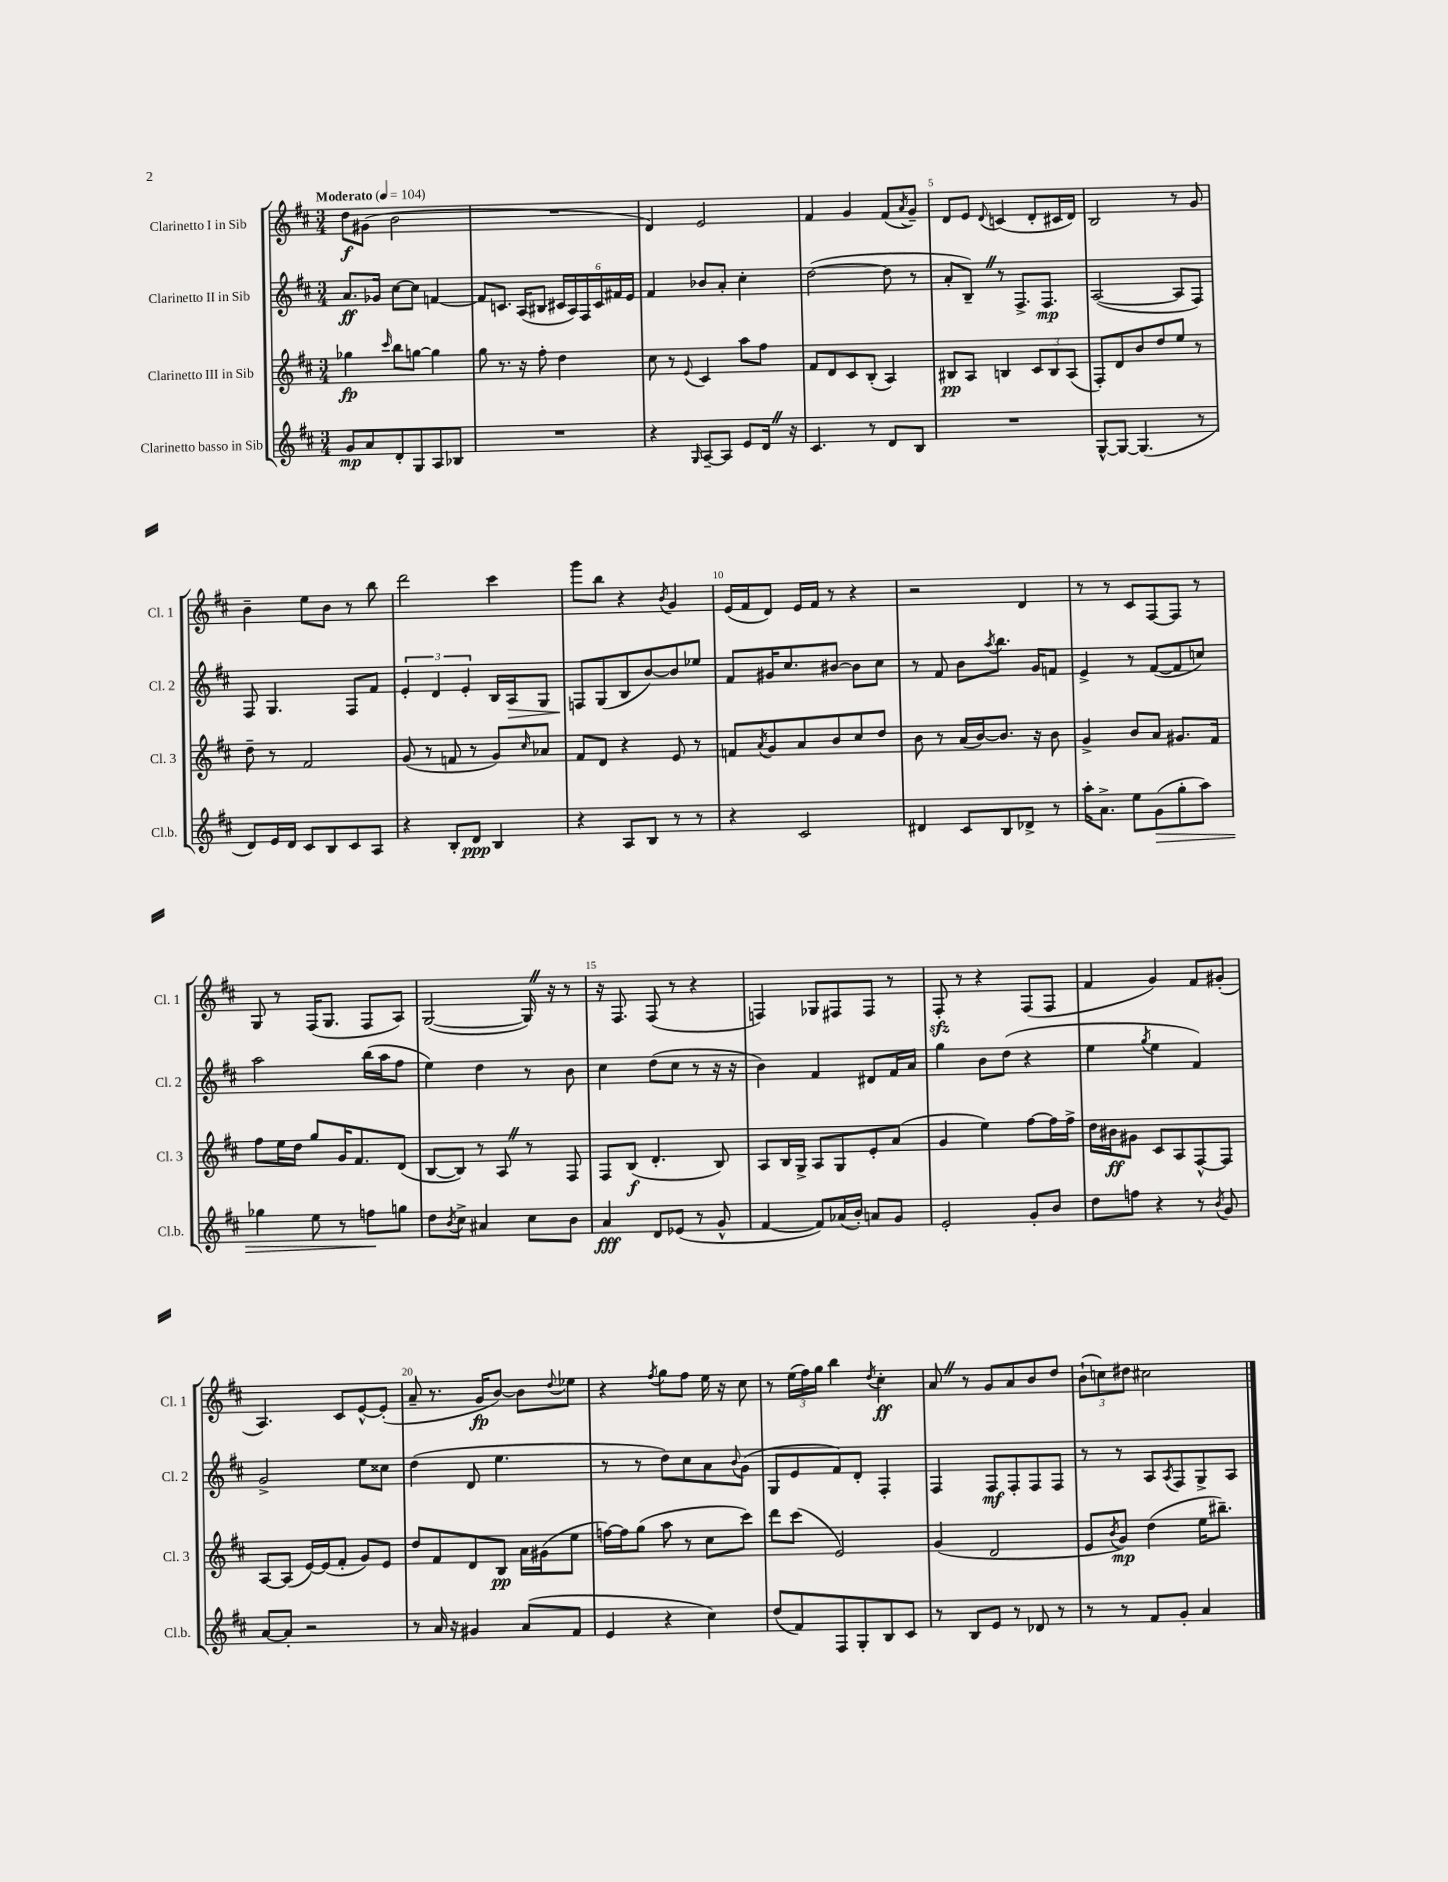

**kern	**dynam	**kern	**dynam	**kern	**dynam	**kern	**dynam
*part4	*part4	*part3	*part3	*part2	*part2	*part1	*part1
*staff4	*staff4	*staff3	*staff3	*staff2	*staff2	*staff1	*staff1
*I"Clarinetto basso in Sib	*	*I"Clarinetto III in Sib	*	*I"Clarinetto II in Sib	*	*I"Clarinetto I in Sib	*
*I'Cl.b.	*	*I'Cl. 3	*	*I'Cl. 2	*	*I'Cl. 1	*
*clefG2	*	*clefG2	*	*clefG2	*	*clefG2	*
*k[f#c#]	*	*k[f#c#]	*	*k[f#c#]	*	*k[f#c#]	*
*M3/4	*	*M3/4	*	*M3/4	*	*M3/4	*
*MM104	*	*MM104	*	*MM104	*	*MM104	*
=1	=1	=1	=1	=1	=1	=1	=1
!	!	!	!	!	!	!LO:TX:a:B:t=Moderato	!
8g/L	mp	4gg-X\	fp	8.a/L	ff	8dd\L	f
8a/	.	.	.	.	.	(8g#X\J	.
.	.	.	.	16g-X/Jk	.	.	.
.	.	16qqccc#/	.	.	.	.	.
8d'/	.	8bb\L	.	[8cc#\L	.	2b\	.
8G/	.	[8ggn\J	.	8cc#\J]	.	.	.
8A/	.	4gg\]	.	[4fn/	.	.	.
8B-X/J	.	.	.	.	.	.	.
=2	=2	=2	=2	=2	=2	=2	=2
2.r	.	8gg\	.	8f/L]	.	2.r	.
.	.	8.r	.	8.cn/J	.	.	.
.	.	16r	.	(16A/KL	.	.	.
.	.	8ff#'\	.	8B#X/J	.	.	.
.	.	4dd\	.	24c#X/LL	.	.	.
.	.	.	.	24A/)	.	.	.
.	.	.	.	24F#/	.	.	.
.	.	.	.	24c#/	.	.	.
.	.	.	.	24f#X/	.	.	.
.	.	.	.	24e/JJ	.	.	.
=3	=3	=3	=3	=3	=3	=3	=3
4r	.	8cc#\	.	4f#/	.	4d/)	.
.	.	8r	.	.	.	.	.
16qqG/	.	8qqe/	.	.	.	.	.
[8A~/L	.	4c#/	.	8b-X/L	.	2e/	.
8A/J]	.	.	.	8a'/J	.	.	.
8e/L	.	8aa\L	.	4cc#'\	.	.	.
16dZ/Jk	.	8ff#\J	.	.	.	.	.
16r	.	.	.	.	.	.	.
=4	=4	=4	=4	=4	=4	=4	=4
4.c#/	.	8f#/L	.	([2dd\	.	4f#/	.
.	.	8d/	.	.	.	.	.
.	.	8c#/	.	.	.	4g/	.
8r	.	(8B'/J	.	.	.	.	.
8d/L	.	4A/)	.	8dd\]	.	(8f#/L	.
.	.	.	.	.	.	8qa/	.
8B/J	.	.	.	8r	.	8g~/J)	.
=5	=5	=5	=5	=5	=5	=5	=5
2.r	.	8B#X/L	pp	8a'/L	.	8d/L	.
.	.	8A/J	.	8B~Z/J)	.	8e/J	.
.	.	.	.	.	.	8qqd/	.
.	.	4Bn/	.	8r	.	(4cn/	.
.	.	.	.	8.F#^/L	.	.	.
.	.	12c#/L	.	.	.	8d'/L	.
.	.	.	.	8.F#/J	mp	.	.
.	.	12B/	.	.	.	.	.
.	.	.	.	.	.	16c#X/L	.
.	.	(12A/J	.	.	.	.	.
.	.	.	.	.	.	16d/JJ)	.
=6	=6	=6	=6	=6	=6	=6	=6
[8G^^/L	.	8F#'/L)	.	([2A/	.	2B/	.
8G/J_	.	8d/	.	.	.	.	.
(4.G/]	.	8b/	.	.	.	.	.
.	.	8dd/	.	.	.	.	.
.	.	8ee/J	.	8A/L]	.	8r	.
8r	.	8r	.	8F#/J)	.	8g/	.
!!LO:LB:g=z
=7	=7	=7	=7	=7	=7	=7	=7
8d/L)	.	8dd~\	.	8F#/	.	4b~\	.
16e/L	.	8r	.	4.G/	.	.	.
16d/JJ	.	.	.	.	.	.	.
8c#/L	.	2f#/	.	.	.	8ee\L	.
8B/	.	.	.	.	.	8b\J	.
8c#/	.	.	.	8F#/L	.	8r	.
8A/J	.	.	.	8f#/J	.	8bb\	.
=8	=8	=8	=8	=8	=8	=8	=8
4r	.	(8g/	.	6e'/	.	2ddd\	.
.	.	8r	.	.	.	.	.
.	.	.	.	6d/	.	.	.
8B'/L	.	8fn/	.	.	.	.	.
.	.	.	.	6e'/	.	.	.
8d/J	ppp	8r	.	.	.	.	.
4B/	.	8g/L)	.	16B/LL	.	4ccc#\	.
!	!	!	!	!	!LO:HP:b	!	!
.	.	.	.	16A/J	>	.	.
.	.	16qqcc#/	.	.	.	.	.
.	.	8a-X/J	.	8G/J	.	.	.
=9	=9	=9	=9	=9	=9	=9	=9
4r	.	8f#/L	.	8Fn/L	.	8ggg\L	.
.	.	8d/J	.	(8G/	]	8bb\J	.
8A/L	.	4r	.	8B/	.	4r	.
8B/J	.	.	.	[8b/)	.	.	.
.	.	.	.	.	.	8qb/	.
8r	.	8e/	.	8b/]	.	4g/	.
8r	.	8r	.	8ee-X/J	.	.	.
=10	=10	=10	=10	=10	=10	=10	=10
4r	.	8fn/L	.	8f#/L	.	(16e/LL	.
.	.	.	.	.	.	16f#/J	.
.	.	8qa/	.	.	.	.	.
.	.	8g/	.	16g#X/K	.	8d/J)	.
.	.	.	.	8.cc#/	.	.	.
2c#/	.	8a/	.	.	.	16e/LL	.
.	.	.	.	.	.	16f#/JJ	.
.	.	8b/	.	[8b#X/J	.	8r	.
.	.	8cc#/	.	8b#\L]	.	4r	.
.	.	8dd/J	.	8cc#\J	.	.	.
=11	=11	=11	=11	=11	=11	=11	=11
4d#X/	.	8b\	.	8r	.	2r	.
.	.	8r	.	8f#/	.	.	.
8c#/L	.	(16a/LL	.	8b\L	.	.	.
.	.	[16b/J)	.	.	.	.	.
.	.	.	.	8qaa/	.	.	.
8B/	.	8.b/J]	.	8.bb\J	.	.	.
8d-X^/J	.	.	.	.	.	4d/	.
.	.	16r	.	16g/KL	.	.	.
8r	.	8b\	.	8fn/J	.	.	.
=12	=12	=12	=12	=12	=12	=12	=12
16aa'\KL	.	4g^/	.	4e^/	.	8r	.
8.a^\J	.	.	.	.	.	.	.
.	.	.	.	.	.	8r	.
8ee\L	.	8b/L	.	8r	.	8c#/L	.
!	!LO:HP:b	!	!	!	!	!	!
(8g\	>	8a/J	.	([8f#/L	.	[8F#/	.
8gg'\	.	8.g#X/L	.	8f#/]	.	8F#/J]	.
8aa\J)	.	.	.	8ccn/J)	.	8r	.
.	.	16f#/Jk	.	.	.	.	.
!!LO:LB:g=z
=13	=13	=13	=13	=13	=13	=13	=13
4gg-X\	.	8ff#\L	.	2aa\	.	8G/	.
.	.	16ee\L	.	.	.	8r	.
.	.	16dd\JJ	.	.	.	.	.
8ee\	.	8gg/L	.	.	.	(16F#/KL	.
.	.	.	.	.	.	8.G/J	.
8r	.	16g/K	.	.	.	.	.
.	.	8.f#/	.	.	.	.	.
8ffn\L	.	.	.	(16bb\LL	.	8F#/L	.
.	.	.	.	16aa\J	.	.	.
8ggn\J	]	(8d/J	.	8ff#\J	.	8A/J)	.
=14	=14	=14	=14	=14	=14	=14	=14
8dd\L	.	[8B/L	.	4ee\)	.	([2G/	.
8qb/	.	.	.	.	.	.	.
8cc#^\J	.	8B/J])	.	.	.	.	.
4a#X/	.	8r	.	4dd\	.	.	.
.	.	8AZ/	.	.	.	.	.
8cc#\L	.	8r	.	8r	.	16GZ/])	.
.	.	.	.	.	.	16r	.
8b\J	.	8F#/	.	8b\	.	8r	.
=15	=15	=15	=15	=15	=15	=15	=15
4a/	fff	8F#/L	.	4cc#\	.	16r	.
.	.	.	.	.	.	8.F#/	.
.	.	(8B/J	f	.	.	.	.
8d/L	.	4.d'/	.	(8dd\L	.	(8F#/	.
(8e-X/J	.	.	.	8cc#\J	.	8r	.
8r	.	.	.	8r	.	4r	.
8g^^/	.	8B/)	.	16r	.	.	.
.	.	.	.	16r	.	.	.
=16	=16	=16	=16	=16	=16	=16	=16
[4f#/	.	8A/L	.	4b\)	.	4Fn/)	.
.	.	16B/L	.	.	.	.	.
.	.	16G^/JJ	.	.	.	.	.
8f#/L])	.	8A/L	.	4f#/	.	8G-X/L	.
(16a-X/L	.	8G/	.	.	.	8F#X/	.
16b'/JJ)	.	.	.	.	.	.	.
8an/L	.	8e'/	.	8d#X/L	.	8F#/J	.
8g/J	.	(8a/J	.	16f#/L	.	8r	.
.	.	.	.	16a/JJ	.	.	.
=17	=17	=17	=17	=17	=17	=17	=17
2e'/	.	4g/	.	4gg\	.	8F#zz'/	.
.	.	.	.	.	.	8r	.
.	.	4ee\)	.	8b\L	.	4r	.
.	.	.	.	(8dd\J	.	.	.
8g'/L	.	[8ff#\L	.	4r	.	(8F#/L	.
8b/J	.	16ff#\L]	.	.	.	8F#/J	.
.	.	16ff#^\JJ	.	.	.	.	.
=18	=18	=18	=18	=18	=18	=18	=18
8dd\L	.	16dd\LL	.	4ee\	.	4f#/	.
.	.	16b#X\J	ff	.	.	.	.
8ffn\J	.	8g#X\J	.	.	.	.	.
.	.	.	.	8qgg/	.	.	.
4r	.	8c#/L	.	4ee\	.	4g/)	.
.	.	8A/	.	.	.	.	.
8r	.	[8F#^^/	.	4f#/)	.	8f#/L	.
8qb/	.	.	.	.	.	.	.
8g/	.	8F#/J]	.	.	.	(8g#X'/J	.
!!LO:LB:g=z
=19	=19	=19	=19	=19	=19	=19	=19
[8a/L	.	[8A/L	.	2g^/	.	4.A/)	.
8a'/J]	.	(8A/J]	.	.	.	.	.
2r	.	[16e/LL)	.	.	.	.	.
.	.	(16e/J]	.	.	.	.	.
.	.	8f#'/J	.	.	.	8c#/L	.
.	.	8g/L)	.	8ee\L	.	[8e^^/	.
.	.	8e/J	.	8cc##X\J	.	(8e'/J]	.
=20	=20	=20	=20	=20	=20	=20	=20
8r	.	8dd/L	.	(4dd\	.	8a~/	.
16a/	.	8f#/	.	.	.	8.r	.
16r	.	.	.	.	.	.	.
4g#X/	.	8d/	.	8d/	.	.	.
.	.	.	.	.	.	16g/KL	fp
.	.	8B/J	pp	4.ee\	.	[8b/J)	.
(8a/L	.	16a\LL	.	.	.	8b\L]	.
.	.	(16g#X\J	.	.	.	.	.
.	.	.	.	.	.	8qqdd/	.
8f#/J	.	8ee\J	.	.	.	8ee-X\J	.
=21	=21	=21	=21	=21	=21	=21	=21
4e/	.	[16ffn\LL)	.	8r	.	4r	.
.	.	16ff\J]	.	.	.	.	.
.	.	(8gg\J	.	8r	.	.	.
.	.	.	.	.	.	8qff#/	.
4r	.	8aa\	.	8dd\L)	.	8gg\L	.
.	.	8r	.	8cc#\	.	8ff#\J	.
4cc#\)	.	8cc#\L	.	8a\	.	16ee\	.
.	.	.	.	.	.	16r	.
.	.	.	.	8qqb/	.	.	.
.	.	8ccc#\J)	.	(8g\J	.	8cc#\	.
=22	=22	=22	=22	=22	=22	=22	=22
(8dd/L	.	8ddd\L	.	8G/L	.	8r	.
8f#/)	.	(8ccc#\J	.	8e/	.	(24ee\LL	.
.	.	.	.	.	.	24ff#\)	.
.	.	.	.	.	.	24gg\JJ	.
8F#/	.	2e/)	.	8f#/)	.	4bb\	.
8G'/	.	.	.	8d'/J	.	.	.
.	.	.	.	.	.	8qdd/	.
8B/	.	.	.	4F#'/	.	4cc#'\	ff
8c#/J	.	.	.	.	.	.	.
=23	=23	=23	=23	=23	=23	=23	=23
8r	.	(4g/	.	4F#/	.	8aZ/	.
8B/L	.	.	.	.	.	8r	.
8e/J	.	2d/	.	8F#/L	mf	8g/L	.
8r	.	.	.	8F#'/	.	8a/	.
8d-X/	.	.	.	8F#/	.	8b/	.
8r	.	.	.	8F#/J	.	8dd/J	.
=24	=24	=24	=24	=24	=24	=24	=24
8r	.	8e/L	.	8r	.	(12b`\L	.
.	.	.	.	.	.	12ccn\)	.
.	.	8qb/	.	.	.	.	.
8r	.	8g/J)	mp	8r	.	.	.
.	.	.	.	.	.	12dd#X\J	.
8f#/L	.	(4dd\	.	8A/L	.	2cc#X\	.
.	.	.	.	8qA/	.	.	.
8g'/J	.	.	.	8F#/	.	.	.
4a/	.	16ee\KL	.	8G^/	.	.	.
.	.	8.bb#X~\J)	.	.	.	.	.
.	.	.	.	8A/J	.	.	.
==	==	==	==	==	==	==	==
*-	*-	*-	*-	*-	*-	*-	*-
